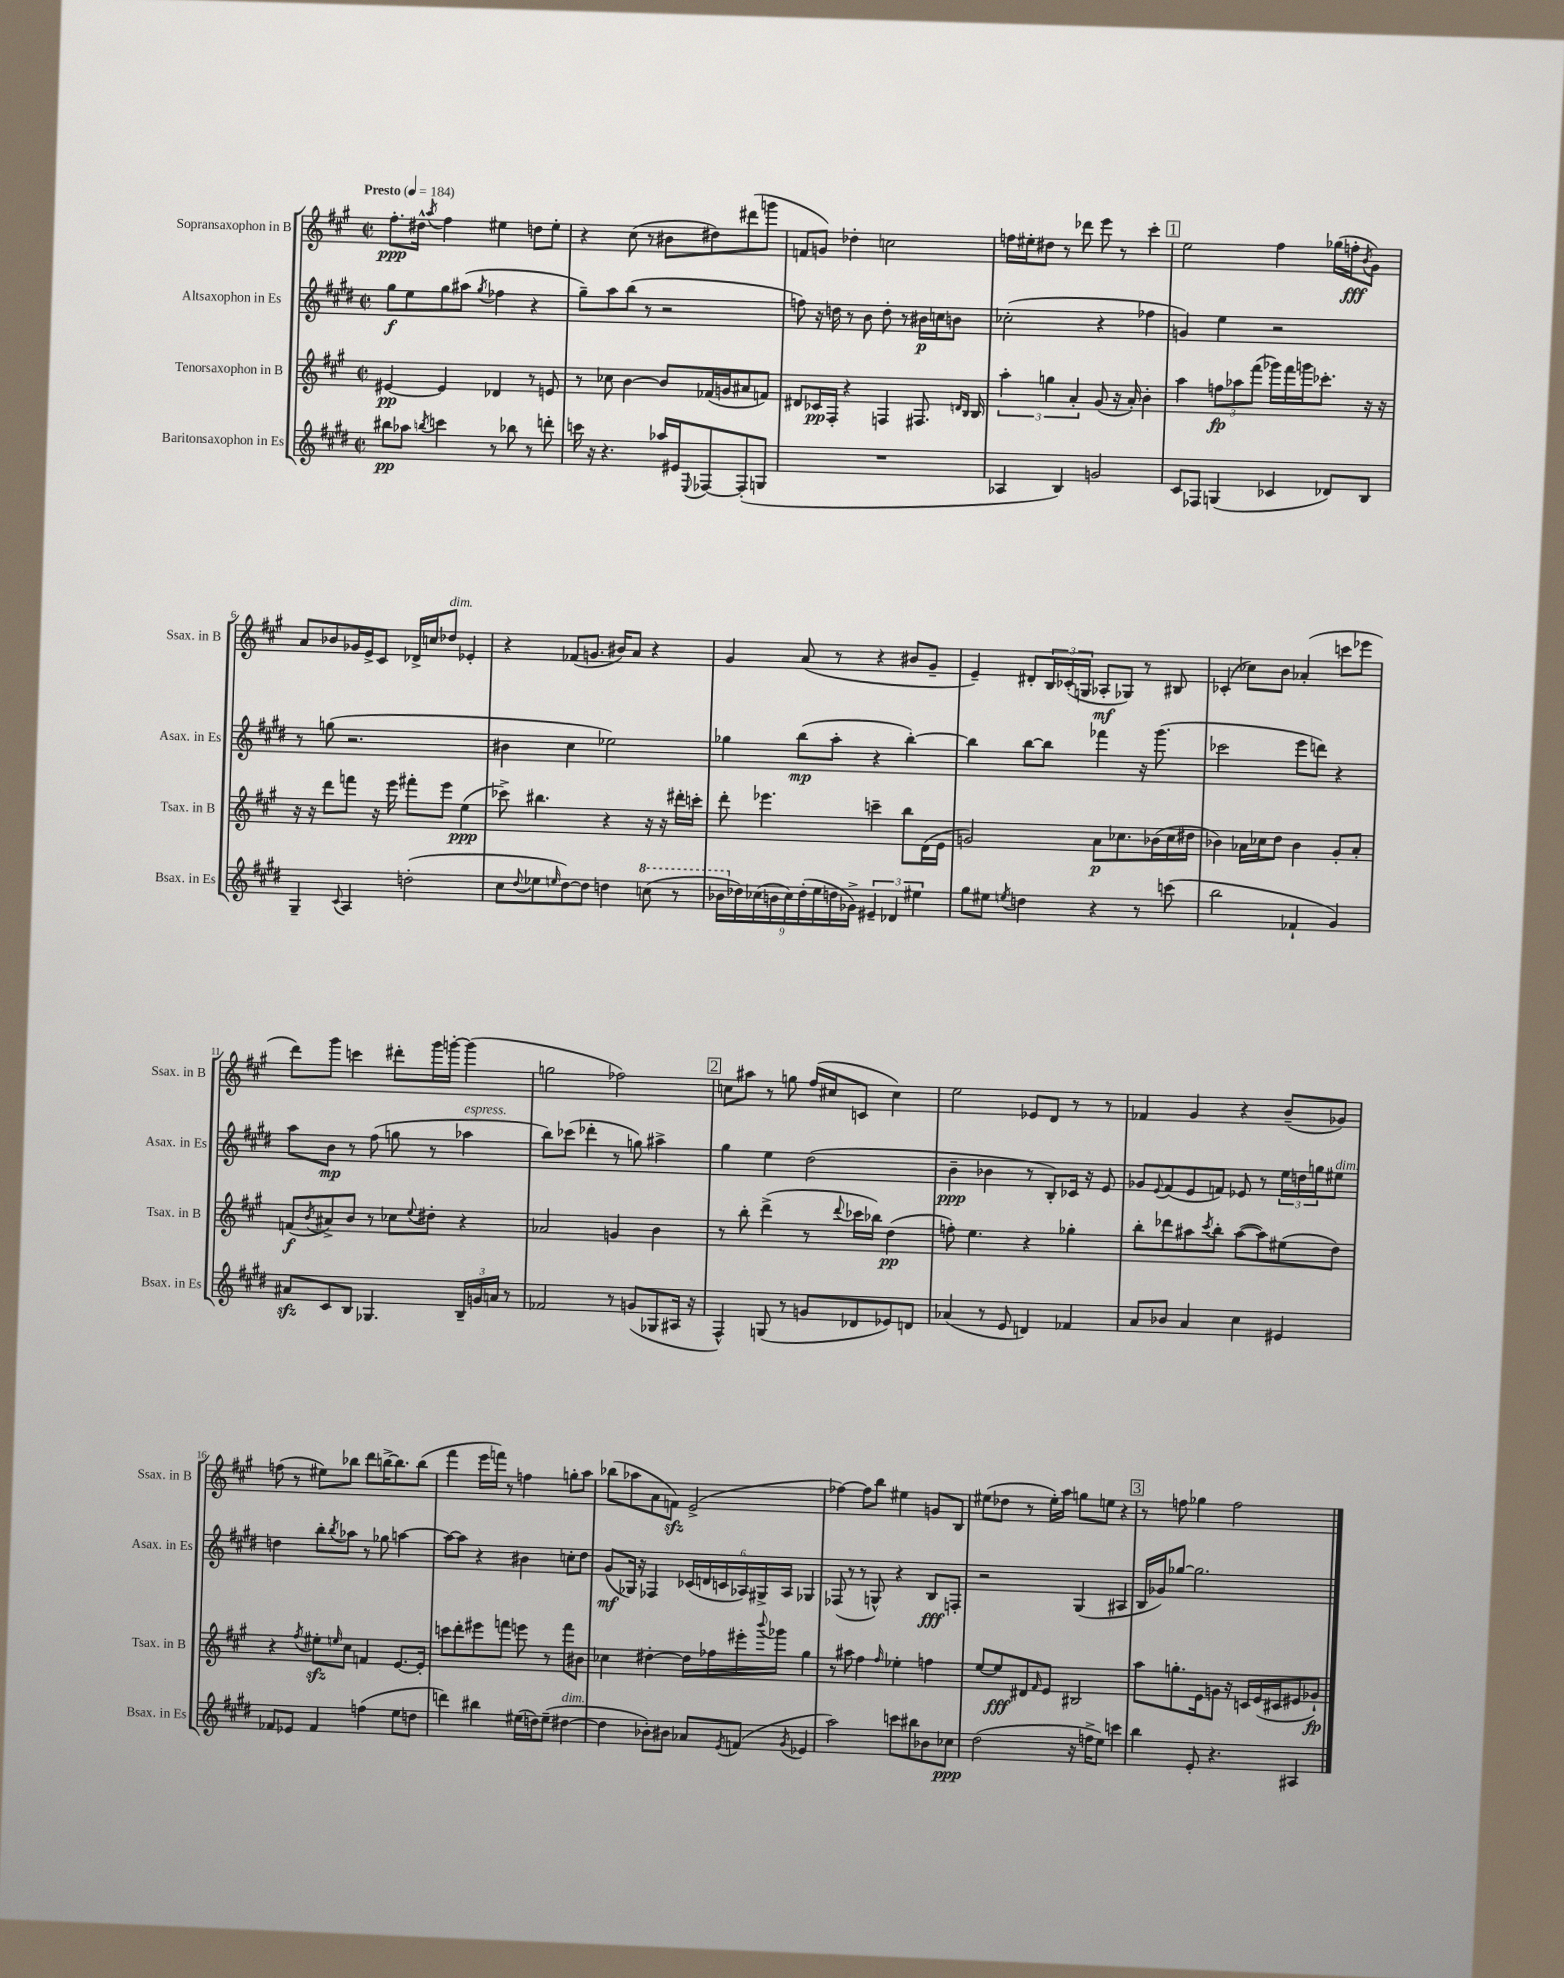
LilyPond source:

<<
\new StaffGroup <<
\new Staff = "s0" \with { instrumentName = "Sopransaxophon in B" shortInstrumentName = "Ssax. in B" } {
    \clef treble \key a \major \defaultTimeSignature \time 2/2 \tempo "Presto" 4 = 184
    fis''8.-.\ppp dis''16-^ \acciaccatura { a''8 } fis''4 eis''4 d''8 eis''8-. |
    r4 cis''8( r8 bis'8 dis''8) dis'''8( g'''8 |
    f'8 g'8) des''4-. c''2 |
    f''16 eis''16-. dis''8 r8 des'''8 e'''8 r8 cis'''4-. |
    \mark \markup { \box "1" } e''2 fis''4 ges''16( f''16-.\fff \acciaccatura { b'8 } gis'8) |
    a'8 bes'8 ges'16 e'16-> cis'8 des'16-> c''16 des''8^\markup { \italic "dim." } ees'4-. |
    r4 fes'8( g'8. bis'16) a'8 r4 |
    gis'4 a'8( r8 r4 bis'8 gis'8-- |
    e'4--) dis'8-. \tuplet 3/2 { b16 ces'16-.( g16 } aes8-.\mf ges8) r8 bis8 |
    ces'4-.( ces''8) b'8 aes'4-.( c'''8 ees'''8 |
    d'''8) gis'''8 c'''4 dis'''8-. gis'''16 g'''16~-. g'''4( |
    g''2 fes''2) |
    \mark \markup { \box "2" } c''8 ais''8 r8 g''8 fis''16( cis''16 c'8 cis''4) |
    e''2 ees'8 d'8 r8 r8 |
    fes'4 gis'4 r4 b'8--( ges'8) |
    f''8( r8 eis''8) bes''8 d'''8 b''16~-> b''8. b''8( |
    fis'''4 e'''16 f'''16) r8 f''4 g''8-. a''8 |
    bes''8( aes''8 a'8 f'8\sfz) e'2->( |
    fes''4~) fes''8 b''8 eis''4 g'8 b8 |
    eis''8( des''8 r8 eis''16-.) a''16 g''8 e''8 r4 |
    \mark \markup { \box "3" } r8 f''8 ges''4 f''2 \bar "|." |
}
\new Staff = "s1" \with { instrumentName = "Altsaxophon in Es" shortInstrumentName = "Asax. in Es" } {
    \clef treble \key e \major \defaultTimeSignature \time 2/2
    gis''8\f e''8 gis''8 ais''8( \acciaccatura { gis''8 } fes''4 r4 |
    gis''8--) a''8 b''8( r8 r2 |
    f''8) r16 d''16 r8 b'8 d''8-. r8 bis'16\p c''16 b'8 |
    ces''2-.( r4 fes''4 |
    \mark \markup { \box "1" } g'4) e''4 r2 |
    r8 g''8( r2. |
    bis'4 cis''4 ees''2) |
    ges''4 b''8\mp( a''8-. r4 b''4~-.) |
    b''4 b''8~ b''8 fes'''4 r16 gis'''8.( |
    ces'''2 e'''8 d'''8) r4 |
    a''8 b'8\mp r8 fis''8( g''8 r8 aes''4^\markup { \italic "espress." } |
    b''8) ces'''8( des'''4-. r8 g''8) ais''4-> |
    \mark \markup { \box "2" } gis''4 e''4 dis''2( |
    b'4--\ppp bes'4 r8 b8-.) ces'16 r16 e'8 |
    ges'8 \appoggiatura { e'8 } fis'8( e'8 f'8) ees'8 r8 \tuplet 3/2 { e''16 d''16 g''16 } eis''8^\markup { \italic "dim." } |
    d''4 b''8-. \acciaccatura { b''8 } aes''8 r8 ges''8 a''4~ |
    a''8~ a''8 r4 bis'4 c''8-. dis''8 |
    gis'8\mf( ges16) r16 fes4 \tuplet 6/4 { ces'16( d'16 c'16 aes16) gis16-> aes16 } ges4 |
    fes8( r8 r8 g8-^) r4 b8\fff f8-. |
    r2 gis4( ais4 |
    \mark \markup { \box "3" } b16 ges'16) ges''8~ ges''2. \bar "|." |
}
\new Staff = "s2" \with { instrumentName = "Tenorsaxophon in B" shortInstrumentName = "Tsax. in B" } {
    \clef treble \key a \major \defaultTimeSignature \time 2/2
    eis'4~\pp eis'4 des'4 r8 e'8 |
    r8 ces''8 b'4~ b'8 fes'16( g'16 ais'8 f'8) |
    dis'8 ces'16\pp fis16-. r4 f4 fis8. \grace { d'16 b16 } b16 |
    \tuplet 3/2 { a''4-. g''4 a'4-. } gis'8( r16 a'16-.) b'4-. |
    \mark \markup { \box "1" } a''4 \tuplet 3/2 { f''8\fp aes''8 fis'''8( } ges'''16) fis'''16 g'''16 ces'''8.-. r16 r16 |
    r16 r16 d'''8 f'''8 r16 e'''16 fis'''8-. e'''8 e''4\ppp( |
    ces'''8->) bis''4. r4 r16 r16 dis'''16-. c'''16-. |
    d'''8-. ees'''4. c'''4-- b''8 d'16( e'16 |
    g'2) a'8\p ces''8. bes'16( ces''16 dis''16 |
    bes'4) aes'16 ces''16 d''8 bes'4 gis'8-. aes'8-. |
    f'8\f( \acciaccatura { b'8 } ais'8->) b'8 r8 ces''8 \appoggiatura { e''8 } dis''8-. r4 |
    aes'2 g'4 b'4 |
    \mark \markup { \box "2" } r8 b''8-. d'''4->( r8 \appoggiatura { d'''8 } ces'''16 bes''16) d''4\pp( |
    f''8-.) e''4. r4 ges''4-. |
    b''8-. des'''8 ais''8 \acciaccatura { cis'''8 } b''8-. ais''8~( ais''8) eis''8( d''8) |
    r4 \acciaccatura { fis''8 } eis''8-.\sfz \grace { e''16 } cis''8 f'4 e'8.~ e'16-. |
    c'''8 d'''8-. eis'''8 f'''8 e'''8 r8 f'''8 bis'8 |
    ces''4 dis''4~-. dis''16 fes''16 eis'''16-. \appoggiatura { b'''8 } ges'''16 gis''4 |
    r8 ais''8 fis''4 \grace { fis''16 } ees''4-. f''4 |
    e''8~ e''8\fff dis'8 \grace { fis'16 } e'8 bis2 |
    \mark \markup { \box "3" } a''8 g''8.-. e'16 g'8 r16 c'16 e'16( cis'16 eis'8 ges'8-!\fp) \bar "|." |
}
\new Staff = "s3" \with { instrumentName = "Baritonsaxophon in Es" shortInstrumentName = "Bsax. in Es" } {
    \clef treble \key e \major \defaultTimeSignature \time 2/2
    bis''8\pp aes''8 \acciaccatura { b''8 } c'''4 r8 bes''8 r8 d'''8-. |
    c'''16 r16 r4. aes''16 eis'16 \appoggiatura { e8 } fes8~ fes8-.( g8 |
    R1 |
    aes4 b4) g'2 |
    \mark \markup { \box "1" } cis'8 fes8 g4( ces'4 des'8) b8 |
    gis4-- \appoggiatura { cis'8 } a4 d''2-.( |
    cis''8 \appoggiatura { dis''8 } ees''8 \grace { e''16 } dis''8~) dis''8 d''4 \ottava #1 c'''8( r8 |
    \tuplet 9/8 { bes''16 \ottava #0 des''16) ces''16( b'!16 ces''16) des''16-.( e''16 d''16 ges'16->) } \tuplet 3/2 { eis'4-- des'4 eis''4 } |
    gis''8 eis''8 \acciaccatura { e''8 } d''4 r4 r8 c'''8( |
    b''2 fes'4-! gis'4) |
    ais'8\sfz cis'8 b8 ges4. \tuplet 3/2 { b16-- g'16 a'16 } r8 |
    fes'2 r8 g'8( ges8 ais16 r16 |
    \mark \markup { \box "2" } fis4-^) g8( r8 g'8 des'8 ees'8) d'8 |
    aes'4( r8 e'8 d'4) fes'4 |
    a'8 bes'8 a'4 cis''4 eis'4 |
    fes'8 ees'8 fes'4 f''4( e''8 d''8 |
    d'''4) bis''4 eis''16( d''16) eis''8--( dis''4~^\markup { \italic "dim." } |
    dis''4 bes'8-.) bis'8 aes'8 \acciaccatura { e'8 } f'8( \acciaccatura { gis'8 } ees'4 |
    a''2) c'''8 bis''8 bes'8 ces''8\ppp |
    dis''2( r16 f''16-> e''8) c'''4 |
    \mark \markup { \box "3" } b''4 e'8-. r4. ais4 \bar "|." |
}
>>
>>
